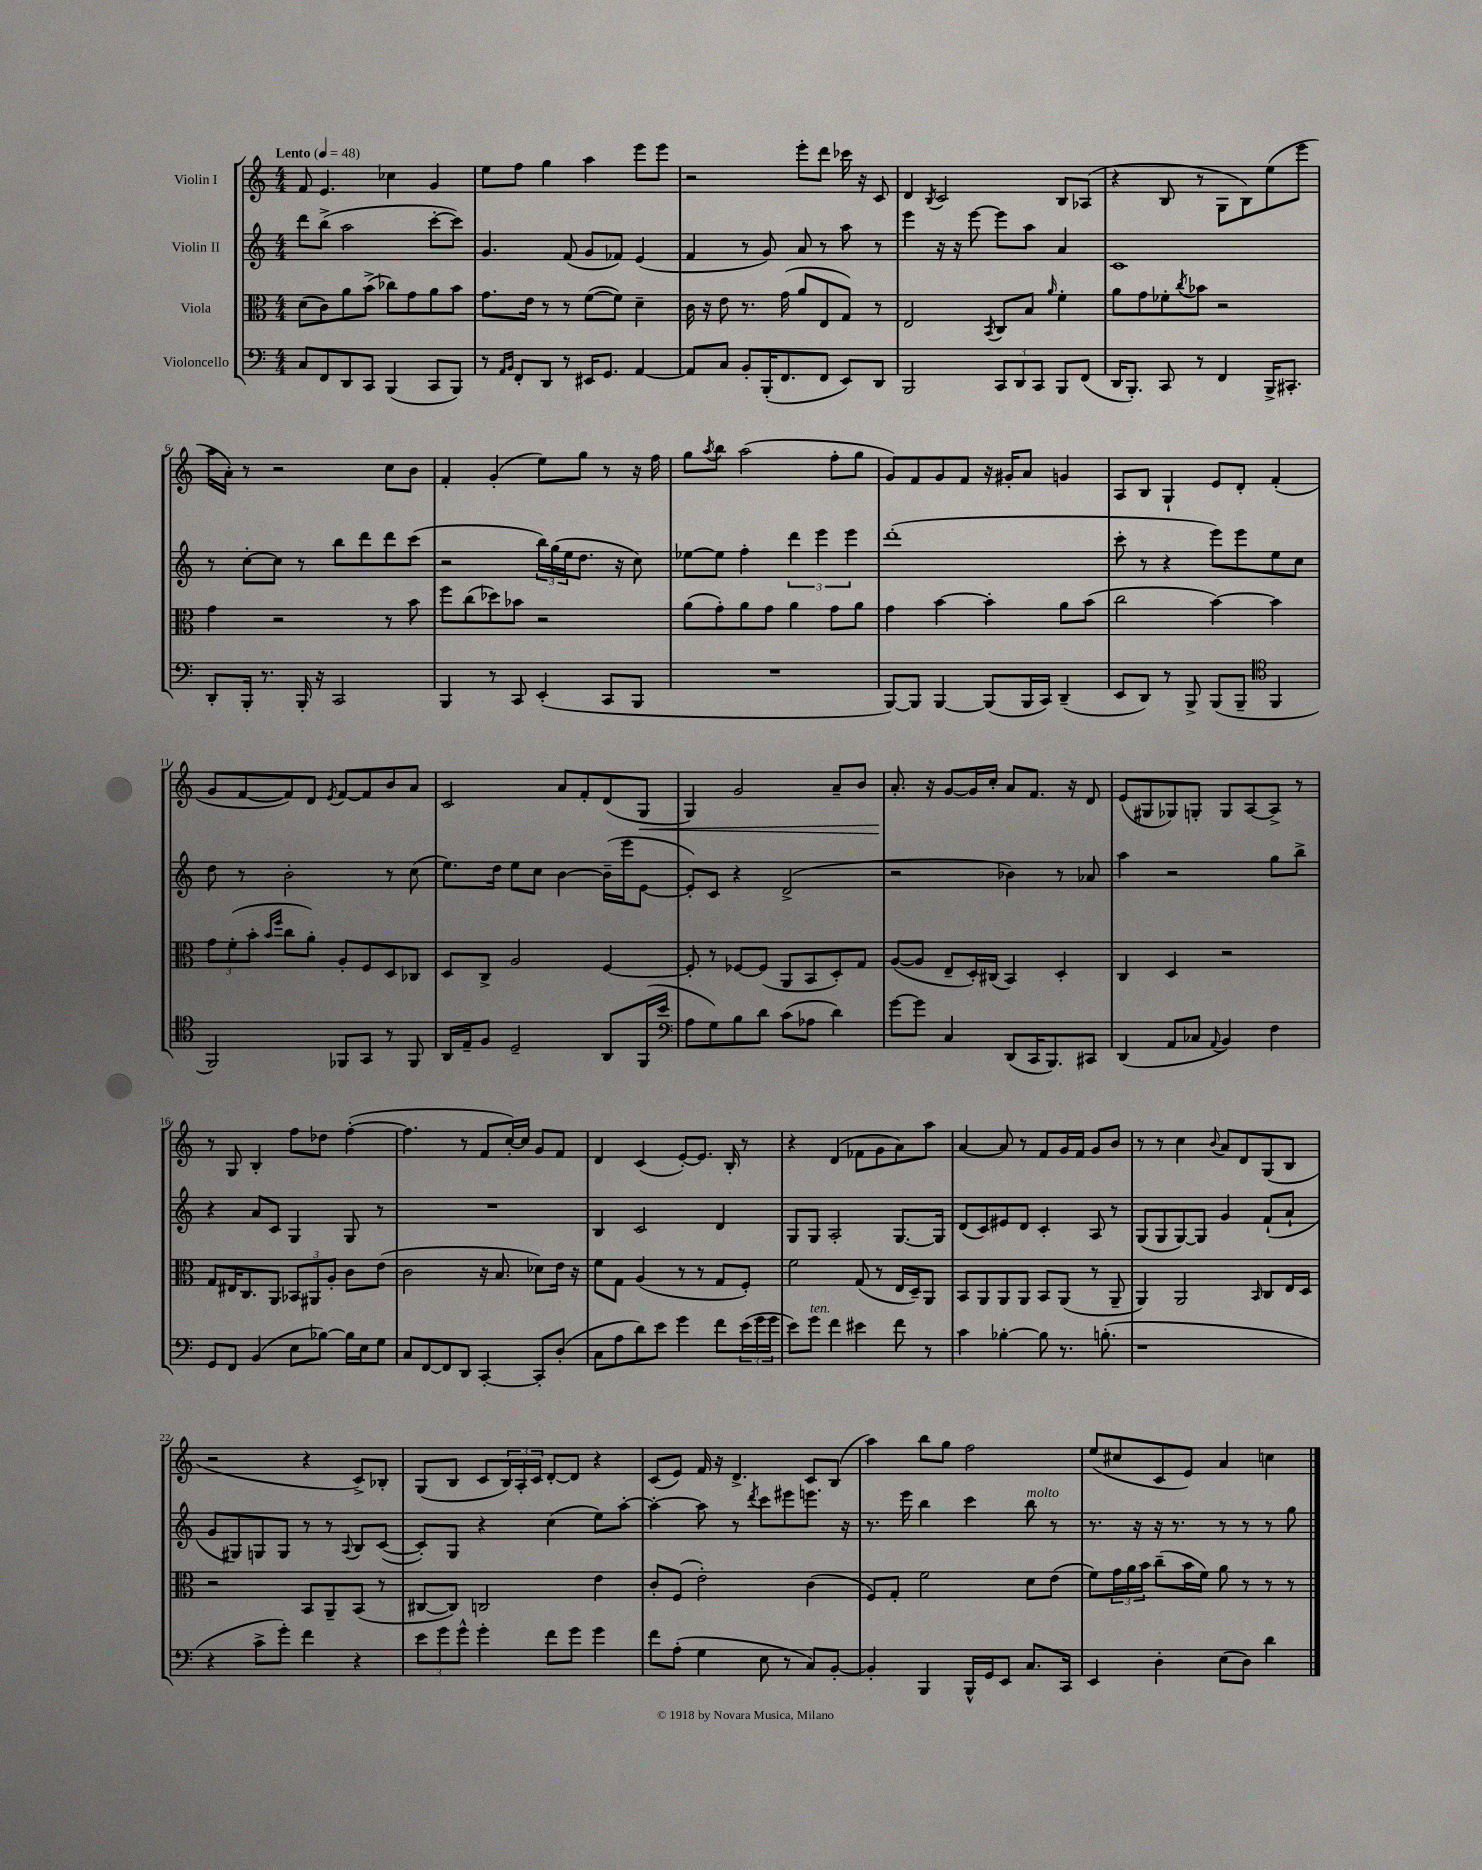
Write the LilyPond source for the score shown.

<<
\new StaffGroup <<
\new Staff = "s0" \with { instrumentName = "Violin I" } {
    \clef treble \key c \major \numericTimeSignature \time 4/4 \tempo "Lento" 4 = 48
    f'8 e'4. ces''4 g'4 |
    e''8 f''8 g''4 a''4 e'''8 e'''8 |
    r2 e'''8-. d'''8 ces'''16 r16 c'8 |
    d'4 \acciaccatura { b8 } c'2 b8 aes8( |
    r4 b8 r8 g8 b8) e''8( e'''8 |
    a''16 a'16-.) r8 r2 c''8 b'8 |
    f'4-. g'4-.( e''8) g''8 r8 r16 f''16 |
    g''8 \acciaccatura { a''8 } b''8 a''2( f''8-. g''8 |
    g'8) f'8 g'8 f'8 r16 gis'16-. a'8 g'4 |
    a8 b8 g4-! e'8 d'8-. f'4-.( |
    g'8 f'8~ f'8) d'8 \acciaccatura { e'8 } f'8~ f'8 b'8 a'8 |
    c'2 a'8 f'8-. d'8( g8\< |
    g4) g'2 a'8-- b'8 |
    a'8.-.\! r16 g'8~ g'16 c''16-. a'8 f'8. r16 d'8 |
    e'8( gis8 ges8) g8-. g8 a8~ a8-> r8 |
    r8 g8 b4-. f''8 des''8 f''4~-.( |
    f''4. r8 f'8 c''16~-.) c''16 g'8 f'8 |
    d'4 c'4( e'8~-.) e'8. b16-. r8 |
    r4 d'4( fes'8 g'8 a'8) a''8 |
    a'4~ a'8 r8 f'8 g'16 f'16 g'8 b'8 |
    r8 r8 c''4 \appoggiatura { b'8 } a'8 d'8 g8( b8 |
    r2 r4 c'8->) bes8-. |
    g8( b8 c'8 \tuplet 3/2 { b16) a16-. c'16 } d'8~-. d'8 r4 |
    c'8( e'8) f'16 r16 d'4.-> c'8 b8( |
    a''4) b''8 g''8 f''2 |
    e''8( cis''8 c'8 e'8) a'4 c''4 \bar "|." |
}
\new Staff = "s1" \with { instrumentName = "Violin II" } {
    \clef treble \key c \major \numericTimeSignature \time 4/4
    d'''8 b''8->( a''2 c'''8~-. c'''8) |
    g'4. f'8( g'8 fes'8) e'4( |
    f'4 r8 g'8) a'8 r8 a''8 r8 |
    e'''4 r16 r16 e'''8~ e'''8 a''8 a'4 |
    c'1 |
    r8 c''8~-. c''8 r8 b''8 d'''8 d'''8 c'''8( |
    r2 \tuplet 3/2 { b''16) g''16( e''16 } d''8. r16 c''8) |
    ees''8~ ees''8 f''4-. \tuplet 3/2 { d'''4 e'''4 e'''4 } |
    d'''1-.( |
    c'''8-. r8 r4 e'''8) e'''8 e''8 c''8 |
    d''8 r8 b'2-. r8 c''8( |
    e''8.) d''16 e''8 c''8 b'4~ b'16--( e'''16 e'8~ |
    e'8-.) c'8 r4 d'2->( |
    r2 bes'4) r8 aes'8 |
    a''4 r2 g''8 b''8-> |
    r4 a'8 c'8 g4 g8 r8 |
    R1 |
    b4 c'2 d'4 |
    g8 g8 a2-. g8.~ g16 |
    d'8( c'8) eis'8 d'8 c'4-. a8 r8 |
    g8( g8 g8~) g8 g'4 f'8-!( a'8-! |
    g'8 gis8) g8 g8 r8 r8 \appoggiatura { a8 } b8 c'8~( |
    c'8-.) g8 r4 c''4( e''8) a''8~-. |
    a''4~-. a''8 r8 \acciaccatura { d'''8 } c'''8 eis'''8 e'''8. r16 |
    r8. e'''16 b''4 c'''4 b''8^\markup { \italic "molto" } r8 |
    r8. r16 r16 r8. r8 r8 r8 g''8 \bar "|." |
}
\new Staff = "s2" \with { instrumentName = "Viola" } {
    \clef alto \key c \major \numericTimeSignature \time 4/4
    d'8( c'8) a'8 b'8->( ces''8) g'8 a'8 b'8 |
    g'8. e'16 r8 r8 f'8~( f'8) d'4-- |
    c'16 r16 e'8 r8. g'16( a'8 e8 g8) r8 |
    e2 \acciaccatura { b,8 } c8 b8 \grace { a'16 } f'4-. |
    a'8 g'8 fes'8-. \acciaccatura { c''8 } bes'8 r2 |
    g'4 r2 r8 b'8 |
    f''8 c''8( des''8) bes'8 r2 |
    a'8( g'8-.) a'8 g'8 a'4 g'8 a'8 |
    g'4 b'4~ b'4-. a'8 b'8( |
    c''2 b'4~) b'4 |
    \tuplet 3/2 { g'8 f'8-.( b'8-. } \grace { b'16 f''16 } c''8 a'8-.) a8-. f8 d8 ces8 |
    d8 c8-> a2 f4~ |
    f8-. r8 fes8~ fes8( a,8 b,8 d8-.) g8 |
    a8~( a8 e8-- d16-.) cis16( b,4) d4-. |
    c4 d4 r2 |
    g8 eis16 c8. a,8 \tuplet 3/2 { bes,8 ais,8 a8-. } c'8 e'8( |
    c'2 r16 b8. des'8) e'16 r16 |
    f'8 g8 a4( r8 r8 g8 f8-.) |
    f'2 g8( r8 e16 d16--) a,8 |
    b,8 a,8 a,8 a,8 b,8 a,8( r8 a,8-- |
    a,4) a,2 \grace { b,16 } c8 e16 d16 |
    r2 b,8 a,8-- b,8( r8 |
    cis8~ cis8) c2 e'4 |
    c'8-. f8( e'2-.) c'4( |
    f8) g8-. f'2 d'8 e'8( |
    f'8) \tuplet 3/2 { g'16 a'16 b'16 } c''8--( b'16 f'16) a'8 r8 r8 r8 \bar "|." |
}
\new Staff = "s3" \with { instrumentName = "Violoncello" } {
    \clef bass \key c \major \numericTimeSignature \time 4/4
    c8 f,8 d,8 c,8 b,,4( c,8 b,,8) |
    r8 \grace { a,16 b,16 } f,8-. d,8 r8 eis,16 g,8. a,4~ |
    a,8 c8 b,8-. b,,16-.( f,8. f,8 e,8) d,8 |
    b,,2 \tuplet 3/2 { c,8 d,8 c,8 } b,,8 f,8( |
    d,16 b,,8.-.) c,8 r8 f,4 b,,16-> cis,8.-. |
    d,8-. b,,16-. r8. b,,16-. r16 c,2 |
    b,,4 r8 c,8 e,4-.( c,8 b,,8 |
    R1 |
    b,,8~) b,,8 b,,4~ b,,8( b,,16 c,16) d,4--( |
    e,8 d,8) r8 b,,8-> b,,8( b,,8-- \clef tenor f,4 |
    f,2) fes,8 g,8 r8 fes,8 |
    a,16 e16-- f8 d2-- a,8 f,16( b'16 |
    \clef bass a8 g8) b8 d'8 c'8( aes8 d'4) |
    g'8~ g'8 c4 d,8( c,16 b,,8.) cis,8 |
    d,4( a,8 ces8 \appoggiatura { a,8 } b,4) f4 |
    g,8 f,8 b,4( e8 bes8~) bes16 e16 g8 |
    c8 f,8~ f,8 d,8 c,4~-. c,8-. d8-.( |
    c8 a8 d'8) e'8 g'4 f'8 \tuplet 3/2 { e'16( g'16 g'16 } |
    e'8) g'8^\markup { \italic "ten." } f'4 eis'4 f'8 r8 |
    c'4 bes4~-. bes8 r8. b8.-.( |
    r1 |
    r4 c'8-> g'8-.) f'4 r4 |
    \tuplet 3/2 { e'8 g'8 g'8-^ } g'4-. f'8 g'8 g'4 |
    f'8 a8-.( g4 e8 r8 c8) b,8~-. |
    b,4-. b,,4 b,,16-^ g,16 e,8 c8. c,16 |
    e,4 d4-. e8( d8) d'4 \bar "|." |
}
>>
>>
